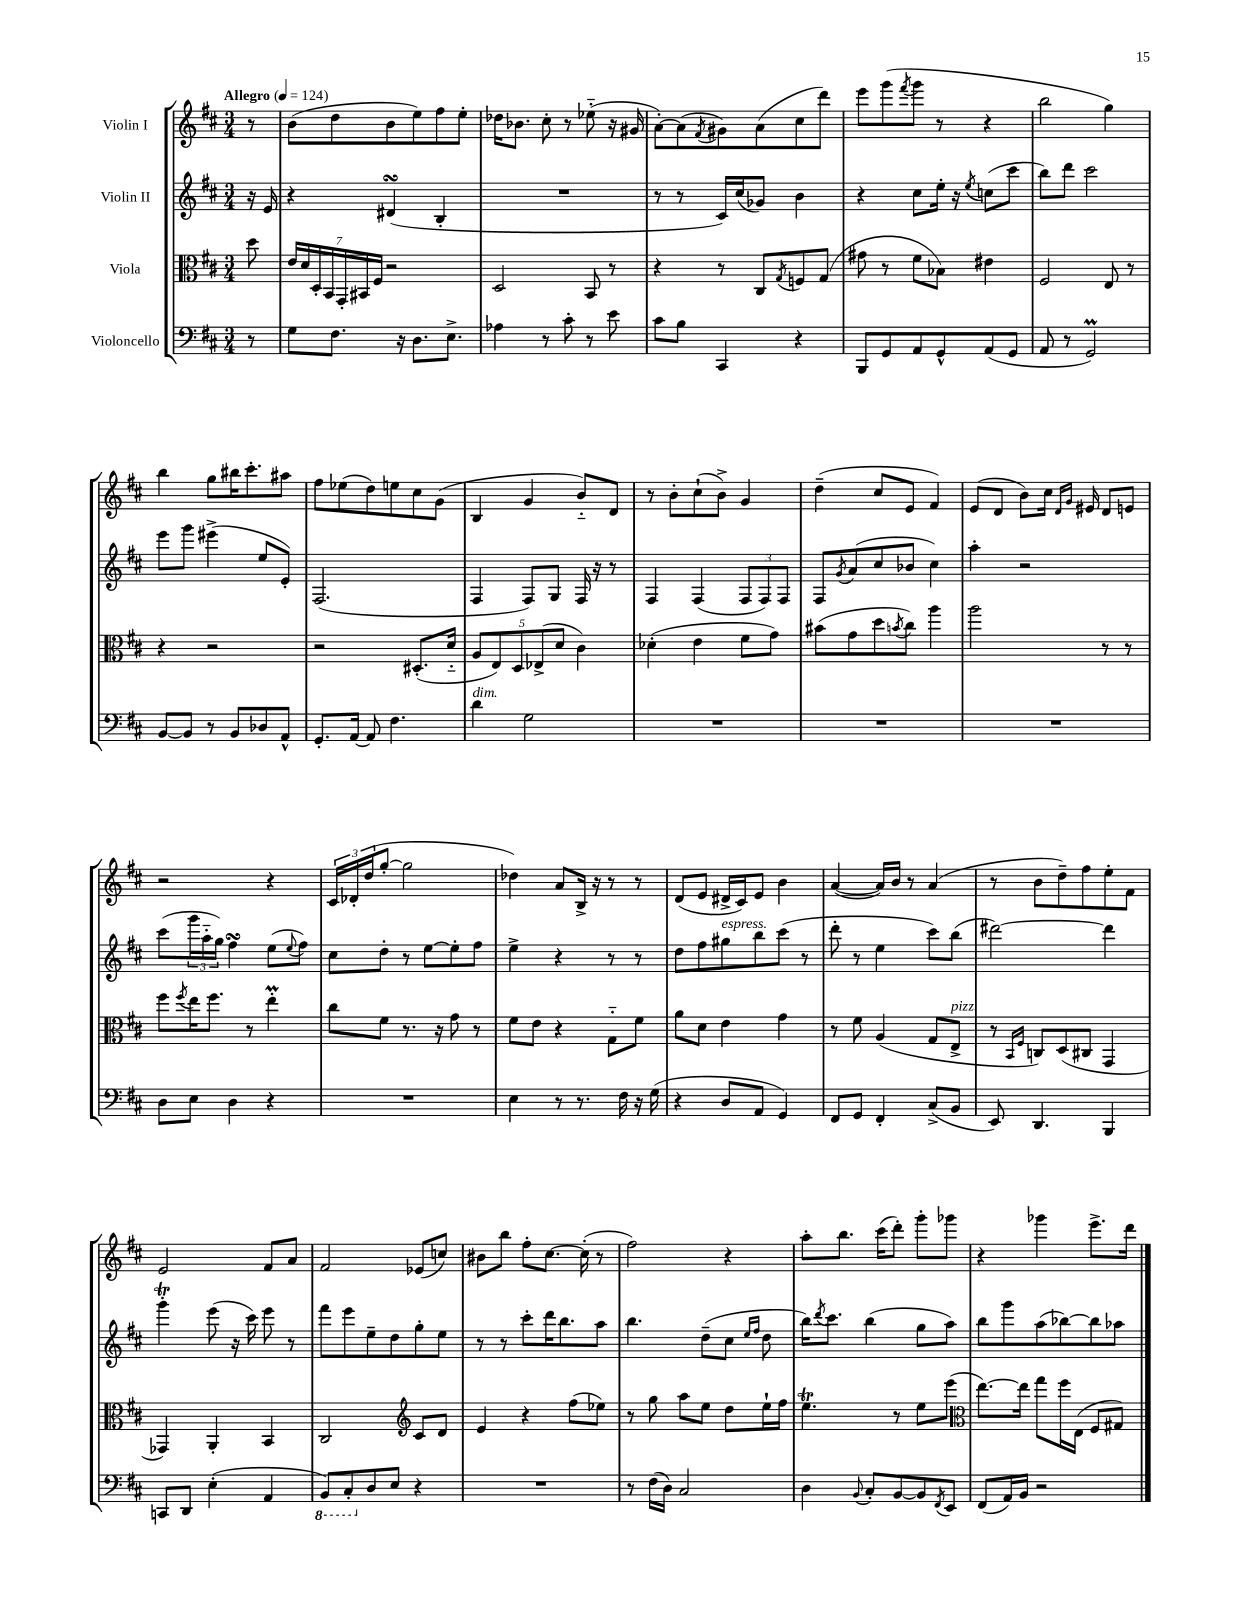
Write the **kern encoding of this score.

**kern	**kern	**kern	**kern
*staff4	*staff3	*staff2	*staff1
*clefF4	*clefC3	*clefG2	*clefG2
*k[f#c#]	*k[f#c#]	*k[f#c#]	*k[f#c#]
*M3/4	*M3/4	*M3/4	*M3/4
*MM124	*MM124	*MM124	*MM124
8r	8dd	16r	8r
.	.	16e	.
=	=	=	=
8G	28e	4r	(8b
.	28d	.	.
.	28D'	.	.
.	28BB	.	.
8.F#	.	.	8dd
.	28GG'	.	.
.	28BB#	.	.
.	28F#	.	.
.	2r	(4d#	8b
16r	.	.	.
8.D	.	.	8ee)
.	.	4B'	8ff#
8.E^	.	.	.
.	.	.	8ee'
=	=	=	=
4A-	2D	2.r	16dd-
.	.	.	8.b-
8r	.	.	8cc#'
8c#'	.	.	8r
8r	8BB	.	(8ee-'~
8e	8r	.	16r
.	.	.	16g#
=	=	=	=
8c#	4r	8r	[8a')
8B	.	8r	(8a]
.	.	.	8qf#
4CC#	8r	16c#)	8g#)
.	.	(16cc#	.
.	8C#	8g-)	(8a
.	8qG	.	.
4r	8F	4b	8cc#
.	(8G	.	8ddd)
=	=	=	=
8BBB	8g#	4r	8eee
8GG	8r	.	(8ggg
.	.	.	8qfff#
8AA	8f#	8cc#	8ggg
8GG^^	8B-)	16ee'	8r
.	.	16r	.
.	.	8qee	.
(8AA	4e#	(8cc	4r
8GG	.	8ccc#	.
=	=	=	=
8AA	2F#	8bb)	2bb
8r	.	8ddd	.
2GG)	.	2ccc#	.
.	8E	.	4gg)
.	8r	.	.
=	=	=	=
[8BB	4r	8eee	4bb
8BB]	.	8ggg	.
8r	2r	(4eee#^	8gg
8BB	.	.	16bb#
.	.	.	8.ccc#'
8D-	.	8ee	.
8AA^^	.	8e')	8aa#
=	=	=	=
8.GG'	2r	(2.F#	8ff#
.	.	.	(8ee-
[16AA	.	.	.
8AA]	.	.	8dd)
4.F#	.	.	8ee
.	(8.D#'	.	8cc#
.	.	.	(8g
.	16d'~	.	.
=	=	=	=
4d	10A	4F#	4B
.	10E)	.	.
.	10D	.	.
2G	.	8F#)	4g
.	(10E-^	.	.
.	.	8G	.
.	10d	.	.
.	4c#)	16F#	8b'~)
.	.	16r	.
.	.	8r	8d
=	=	=	=
2.r	(4d-'	4F#	8r
.	.	.	8b'
.	4e	(4F#	(8cc#`
.	.	.	8b^)
.	8f#	12F#	4g
.	.	12F#)	.
.	8g)	.	.
.	.	12F#	.
=	=	=	=
2.r	(8b#	8F#	(4dd~
.	.	8qg	.
.	8g	(8a	.
.	8dd	8cc#	8cc#
.	8qb	.	.
.	8cc#)	8b-	8e
.	4aa	4cc#)	4f#)
=	=	=	=
2.r	2aa	4aa'	(8e
.	.	.	8d
.	.	2r	8b)
.	.	.	16cc#
.	.	.	16qqd
.	.	.	16qqg
.	.	.	16e#
.	8r	.	8d
.	8r	.	8e
=	=	=	=
8D	8ff#	(8ccc#	2r
.	8qff#	.	.
8E	16ee	24ggg	.
.	.	24aa'~	.
.	8.ff#	.	.
.	.	24gg)	.
4D	.	4ff#	.
.	8r	.	.
4r	4ee'	(8ee	4r
.	.	8qqee	.
.	.	8ff#)	.
=	=	=	=
2.r	8cc#	8cc#	24c#
.	.	.	24d-'
.	.	.	(24dd
.	8f#	8dd'	[8gg'
.	8.r	8r	2gg]
.	.	[8ee	.
.	16r	.	.
.	8g	8ee']	.
.	8r	8ff#	.
=	=	=	=
4E	8f#	4ee^	4dd-)
.	8e	.	.
8r	4r	4r	8a
8.r	.	.	16B^
.	.	.	16r
.	8G'~	8r	8r
16F#	.	.	.
16r	8f#	8r	8r
(16G	.	.	.
=	=	=	=
4r	8a	8dd	(8d
.	8d	8ff#	8e
8D	4e	8gg#	16d#^
.	.	.	16c#)
8AA	.	8bb	8e
4GG)	4g	(8ccc#	4b
.	.	8r	.
=	=	=	=
8FF#	8r	8ddd'	([4a
8GG	8f#	8r	.
4FF#'	(4A	4ee	16a])
.	.	.	16b
.	.	.	8r
(8C#^	8G	8ccc#)	(4a
8BB	8E^	(8bb	.
=	=	=	=
8EE)	8r	[2ddd#)	8r
.	16qqBB	.	.
.	16qqF#	.	.
4.DD	8C)	.	8b
.	(8D	.	8dd~)
.	8C#	.	8ff#
4BBB	4GG	4ddd#]	8ee'
.	.	.	8f#
=	=	=	=
8CC	4GG-)	4ggg'	2e
8DD	.	.	.
(4E'	4AA'	(8eee	.
.	.	16r	.
.	.	16ccc#)	.
4AA	4BB	8eee	8f#
.	.	8r	8a
=	=	=	=
8BBB)	2C#	8fff#	2f#
8CC#'	.	8eee	.
8D	.	8ee~	.
8E	.	8dd	.
*	*clefG2	*	*
4r	8c#	8gg'	(8e-
.	8d	8ee	8cc)
=	=	=	=
2.r	4e	8r	8b#
.	.	8r	8bb
.	4r	8ccc#'	8ff#'
.	.	16ddd	[8.cc#
.	.	8.bb	.
.	(8ff#	.	.
.	.	.	(16cc#']
.	8ee-)	8aa	8r
=	=	=	=
8r	8r	4.bb	2ff#)
(16F#	8gg	.	.
16D)	.	.	.
2C#	8aa	.	.
.	8ee	(8dd~	.
.	8dd	8cc#	4r
.	.	16qqee	.
.	.	16qqff#	.
.	16ee`	8dd	.
.	16ff#	.	.
=	=	=	=
4D	4.ee	16bb)	8aa'
.	.	8qddd	.
.	.	8.ccc#	.
.	.	.	8.bb
8qqBB	.	.	.
8C#'	.	(4bb	.
.	.	.	(16ccc#
[8BB	8r	.	8ddd')
8BB]	8ee	8gg	8ggg'
8qFF#	.	.	.
8EE	(8eee	8aa)	8ggg-
=	=	=	=
*	*clefC3	*	*
(8FF#	[8.ee)	8bb	4r
16AA)	.	8ggg	.
16BB	16ee]	.	.
2r	8gg	(8aa	4ggg-
.	16ff#	[8bb-)	.
.	(16E	.	.
.	8F#	8bb-]	8.eee^
.	8G#)	8aa-	.
.	.	.	16ddd
==	==	==	==
*-	*-	*-	*-
